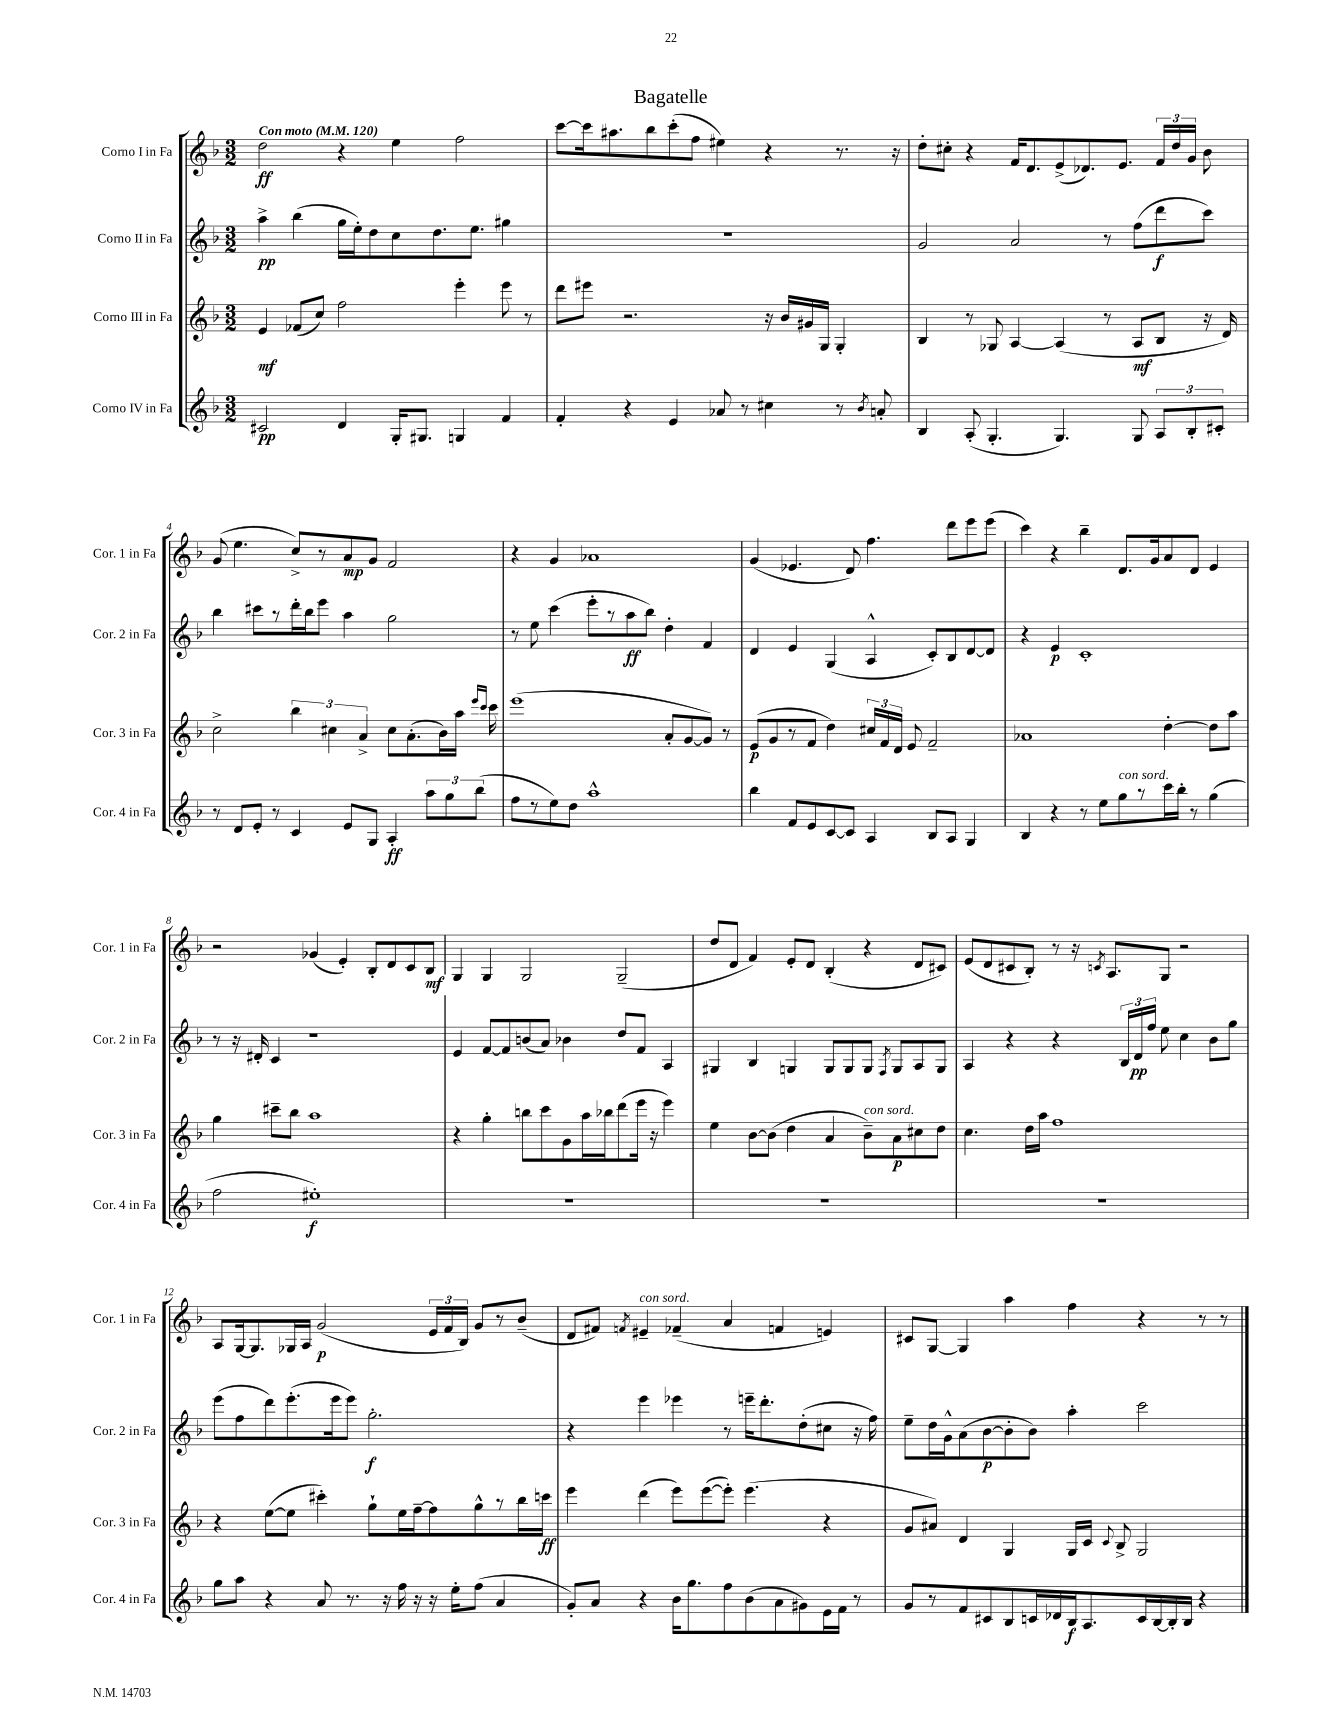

**kern	**dynam	**kern	**dynam	**kern	**dynam	**kern	**dynam
*part4	*part4	*part3	*part3	*part2	*part2	*part1	*part1
*staff4	*staff4	*staff3	*staff3	*staff2	*staff2	*staff1	*staff1
*I"Corno IV in Fa	*	*I"Corno III in Fa	*	*I"Corno II in Fa	*	*I"Corno I in Fa	*
*I'Cor. 4 in Fa	*	*I'Cor. 3 in Fa	*	*I'Cor. 2 in Fa	*	*I'Cor. 1 in Fa	*
*clefG2	*	*clefG2	*	*clefG2	*	*clefG2	*
*k[b-]	*	*k[b-]	*	*k[b-]	*	*k[b-]	*
*M3/2	*	*M3/2	*	*M3/2	*	*M3/2	*
*MM120	*	*MM120	*	*MM120	*	*MM120	*
=1	=1	=1	=1	=1	=1	=1	=1
!	!	!	!	!	!	!LO:TX:a:B:t=Con moto	!
2c#X/	pp	4e/	mf	4aa^\	pp	2dd\	ff
.	.	(8f-X/L	.	(4bb-\	.	.	.
.	.	8cc/J)	.	.	.	.	.
4d/	.	2ff\	.	16gg\LL	.	4r	.
.	.	.	.	16ee'\J)	.	.	.
.	.	.	.	8dd\	.	.	.
16G'/KL	.	.	.	8cc\	.	4ee\	.
8.G#X/J	.	.	.	.	.	.	.
.	.	.	.	8.dd\	.	.	.
4Gn/	.	4eee'\	.	.	.	2ff\	.
.	.	.	.	8.ee\J	.	.	.
4f/	.	8eee\	.	4gg#X\	.	.	.
.	.	8r	.	.	.	.	.
=2	=2	=2	=2	=2	=2	=2	=2
4f'/	.	8ddd\L	.	1.r	.	[8ccc\L	.
.	.	8eee#X\J	.	.	.	16ccc\k]	.
.	.	.	.	.	.	8.aa#X\	.
4r	.	2.r	.	.	.	.	.
.	.	.	.	.	.	8bb-\	.
4e/	.	.	.	.	.	(8ccc'\	.
.	.	.	.	.	.	8ff\J	.
8a-X/	.	.	.	.	.	4ee#X\)	.
8r	.	.	.	.	.	.	.
4cc#X\	.	16r	.	.	.	4r	.
.	.	16b-/LL	.	.	.	.	.
.	.	16g#X/	.	.	.	.	.
.	.	16G/JJ	.	.	.	.	.
8r	.	4G'/	.	.	.	8.r	.
8qb-/	.	.	.	.	.	.	.
8an'/	.	.	.	.	.	.	.
.	.	.	.	.	.	16r	.
=3	=3	=3	=3	=3	=3	=3	=3
4B-/	.	4B-/	.	2g/	.	8dd'\L	.
.	.	.	.	.	.	8cc#X'\J	.
(8A'/	.	8r	.	.	.	4r	.
4.G'/	.	8G-X/	.	.	.	.	.
.	.	[4A/	.	2a/	.	16f/KL	.
.	.	.	.	.	.	8.d/	.
4.G/)	.	(4A/]	.	.	.	(8e^/	.
.	.	.	.	.	.	8.d-X/)	.
.	.	8r	.	8r	.	.	.
.	.	.	.	.	.	8.e/J	.
8G/	.	8A/L	mf	(8ff\L	.	.	.
12A/L	.	8B-/J	.	8ddd\	f	24f/LL	.
.	.	.	.	.	.	24dd/	.
12B-'/	.	.	.	.	.	24g/JJ	.
.	.	16r	.	8ccc\J)	.	8b-\	.
12c#X'/J	.	.	.	.	.	.	.
.	.	16d/)	.	.	.	.	.
!!LO:LB:g=z
=4	=4	=4	=4	=4	=4	=4	=4
8r	.	2cc^\	.	4bb-\	.	(8g/	.
8d/L	.	.	.	.	.	4.ee\	.
8e'/J	.	.	.	8ccc#X\L	.	.	.
8r	.	.	.	8r	.	.	.
4c/	.	6bb-\	.	16ddd'\L	.	8cc^/L)	.
.	.	.	.	16bb-\J	.	.	.
.	.	.	.	8eee\J	.	8r	.
.	.	6cc#X\	.	.	.	.	.
8e/L	.	.	.	4aa\	.	8a/	mp
.	.	6a^/	.	.	.	.	.
8G/J	.	.	.	.	.	8g/J	.
4A'/	ff	8cc#\L	.	2gg\	.	2f/	.
.	.	(8.a'\	.	.	.	.	.
12aa\L	.	.	.	.	.	.	.
.	.	16b-\L)	.	.	.	.	.
12gg\	.	.	.	.	.	.	.
.	.	16aa\JJ	.	.	.	.	.
(12bb-\J	.	.	.	.	.	.	.
.	.	16qqeee/LL	.	.	.	.	.
.	.	16qqccc/JJ	.	.	.	.	.
.	.	16ccc\	.	.	.	.	.
=5	=5	=5	=5	=5	=5	=5	=5
8ff\L	.	(1eee	.	8r	.	4r	.
8r	.	.	.	8ee\	.	.	.
8ee\)	.	.	.	(4ccc\	.	4g/	.
8dd\J	.	.	.	.	.	.	.
1aa^^	.	.	.	8eee'\L	.	1a-X	.
.	.	.	.	8r	.	.	.
.	.	.	.	8aa\	ff	.	.
.	.	.	.	8bb-\J)	.	.	.
.	.	8a'/L	.	4dd'\	.	.	.
.	.	[8g/	.	.	.	.	.
.	.	8g/J])	.	4f/	.	.	.
.	.	8r	.	.	.	.	.
=6	=6	=6	=6	=6	=6	=6	=6
4bb-\	.	(8e/L	p	4d/	.	(4g/	.
.	.	8g/	.	.	.	.	.
8f/L	.	8r	.	4e/	.	4.e-X/	.
8e/	.	8f/J	.	.	.	.	.
[8c/	.	4dd\)	.	(4G/	.	.	.
8c/J]	.	.	.	.	.	8d/)	.
4A/	.	24cc#X/LL	.	4A^^/	.	4.ff\	.
.	.	24f/	.	.	.	.	.
.	.	24d/JJ	.	.	.	.	.
.	.	8e/	.	.	.	.	.
8B-/L	.	2f~/	.	8c'/L)	.	.	.
8A/J	.	.	.	8B-/	.	8ddd\L	.
4G/	.	.	.	[8d/	.	8eee\	.
.	.	.	.	8d/J]	.	(8eee\J	.
=7	=7	=7	=7	=7	=7	=7	=7
4B-/	.	1a-X	.	4r	.	4ccc\)	.
4r	.	.	.	4e/	p	4r	.
8r	.	.	.	1c'	.	4bb-~\	.
8ee\L	.	.	.	.	.	.	.
!LO:TX:a:i:t=con sord.	!	!	!	!	!	!	!
8gg\	.	.	.	.	.	8.d/L	.
8r	.	.	.	.	.	.	.
.	.	.	.	.	.	16g/k	.
16ccc\L	.	[4dd'\	.	.	.	8a/	.
16bb-'\JJ	.	.	.	.	.	.	.
8r	.	.	.	.	.	8d/J	.
(4gg\	.	8dd\L]	.	.	.	4e/	.
.	.	8aa\J	.	.	.	.	.
!!LO:LB:g=z
=8	=8	=8	=8	=8	=8	=8	=8
2ff\	.	4gg\	.	8r	.	2r	.
.	.	.	.	16r	.	.	.
.	.	.	.	16d#X'/	.	.	.
.	.	8ccc#X~\L	.	4c/	.	.	.
.	.	8bb-\J	.	.	.	.	.
1ee#X')	f	1aa	.	1r	.	(4g-X/	.
.	.	.	.	.	.	4e'/)	.
.	.	.	.	.	.	8B-'/L	.
.	.	.	.	.	.	8d/	.
.	.	.	.	.	.	8c/	.
.	.	.	.	.	.	8B-/J	mf
=9	=9	=9	=9	=9	=9	=9	=9
1.r	.	4r	.	4e/	.	4G/	.
.	.	4gg'\	.	[8f/L	.	4G/	.
.	.	.	.	8f/]	.	.	.
.	.	8bbn\L	.	(8bn/	.	2G/	.
.	.	8ccc\	.	8a/J)	.	.	.
.	.	8g\	.	4b-X\	.	.	.
.	.	16aa\L	.	.	.	.	.
.	.	16bb-X\J	.	.	.	.	.
.	.	(8ddd\	.	8dd/L	.	(2G~/	.
.	.	16eee\Jk	.	8f/J	.	.	.
.	.	16r	.	.	.	.	.
.	.	4eee\)	.	4A/	.	.	.
=10	=10	=10	=10	=10	=10	=10	=10
1.r	.	4ee\	.	4G#X/	.	8dd/L	.
.	.	.	.	.	.	8d/J	.
.	.	[8b-\L	.	4B-/	.	4f/)	.
.	.	(8b-\J]	.	.	.	.	.
.	.	4dd\	.	4Gn/	.	8e'/L	.
.	.	.	.	.	.	8d/J	.
.	.	4a/	.	8G/L	.	(4B-'/	.
.	.	.	.	8G/	.	.	.
!	!	!LO:TX:a:i:t=con sord.	!	!	!	!	!
.	.	8b-~\L)	.	8G/J	.	4r	.
.	.	.	.	8qF/	.	.	.
.	.	8a\	p	8G/L	.	.	.
.	.	8cc#X\	.	8A/	.	8d/L	.
.	.	8dd\J	.	8G/J	.	8c#X/J)	.
=11	=11	=11	=11	=11	=11	=11	=11
1.r	.	4.cc\	.	4A/	.	(8e/L	.
.	.	.	.	.	.	8d/	.
.	.	.	.	4r	.	8c#X/	.
.	.	16dd\LL	.	.	.	8B-'/J)	.
.	.	16aa\JJ	.	.	.	.	.
.	.	1ff	.	4r	.	8r	.
.	.	.	.	.	.	16r	.
.	.	.	.	.	.	8qcn/	.
.	.	.	.	.	.	8.A/L	.
.	.	.	.	24B-/LL	.	.	.
.	.	.	.	24d/	pp	.	.
.	.	.	.	24ff/JJ	.	.	.
.	.	.	.	8ee\	.	8G/J	.
.	.	.	.	4cc\	.	2r	.
.	.	.	.	8b-\L	.	.	.
.	.	.	.	8gg\J	.	.	.
!!LO:LB:g=z
=12	=12	=12	=12	=12	=12	=12	=12
8gg\L	.	4r	.	(8eee\L	.	8A/L	.
8aa\J	.	.	.	8ff\	.	[16G/k	.
.	.	.	.	.	.	8.G/]	.
4r	.	([8ee\L	.	8ddd\)	.	.	.
.	.	8ee\J]	.	(8.eee'\	.	16G-X/L	.
.	.	.	.	.	.	16A/JJ	.
8a/	.	4ccc#X'\)	.	.	.	(2g/	p
.	.	.	.	16eee\k	.	.	.
8.r	.	.	.	8eee\J)	.	.	.
.	.	8gg`\L	.	2.gg'\	f	.	.
16r	.	.	.	.	.	.	.
16ff\	.	16ee\L	.	.	.	.	.
16r	.	[16ff~\J	.	.	.	.	.
16r	.	8ff\]	.	.	.	24e/LL	.
.	.	.	.	.	.	24f/	.
16ee'\KL	.	.	.	.	.	.	.
.	.	.	.	.	.	24B-/JJ)	.
(8ff\J	.	8gg^^\	.	.	.	8g/L	.
4a/	.	8r	.	.	.	8r	.
.	.	16bb-\L	.	.	.	(8b-~/J	.
.	.	16cccn\JJ	ff	.	.	.	.
=13	=13	=13	=13	=13	=13	=13	=13
8g'/L)	.	4eee\	.	4r	.	8d/L	.
8a/J	.	.	.	.	.	8f#X/J)	.
.	.	.	.	.	.	8qfn/	.
!	!	!	!	!	!	!LO:TX:a:i:t=con sord.	!
4r	.	(4ddd\	.	4eee\	.	4e#X~/	.
16b-\KL	.	8eee\L)	.	4eee-X\	.	(4f-X~/	.
8.gg\	.	.	.	.	.	.	.
.	.	([8eee\	.	.	.	.	.
8ff\	.	8eee'\J])	.	8r	.	4a/	.
(8b-\	.	(4.eee\	.	16eeen~\KL	.	.	.
.	.	.	.	8.ddd'\	.	.	.
8a\	.	.	.	.	.	4fn/	.
8g#X\)	.	.	.	(8dd'\	.	.	.
16e\L	.	4r	.	8cc#X\J	.	4en/)	.
16f\JJ	.	.	.	.	.	.	.
8r	.	.	.	16r	.	.	.
.	.	.	.	16ff\)	.	.	.
=14	=14	=14	=14	=14	=14	=14	=14
8g/L	.	8g/L	.	8ee~\L	.	8c#X/L	.
8r	.	8a#X/J)	.	16dd\L	.	[8G/J	.
.	.	.	.	16g^^\J	.	.	.
8f/	.	4d/	.	(8a\	.	4G/]	.
8c#X/	.	.	.	[8b-\	p	.	.
8B-/	.	4G/	.	8b-'\]	.	4aa\	.
16cn/L	.	.	.	8b-\J)	.	.	.
16d-X/	.	.	.	.	.	.	.
16B-/J	f	16G/LL	.	4aa'\	.	4ff\	.
8.A/	.	16c/JJ	.	.	.	.	.
.	.	8qqc/	.	.	.	.	.
.	.	8B-^/	.	.	.	.	.
16c/L	.	2G/	.	2ccc\	.	4r	.
[16B-/	.	.	.	.	.	.	.
16B-'/]	.	.	.	.	.	.	.
16B-/JJ	.	.	.	.	.	.	.
4r	.	.	.	.	.	8r	.
.	.	.	.	.	.	8r	.
==	==	==	==	==	==	==	==
*-	*-	*-	*-	*-	*-	*-	*-
